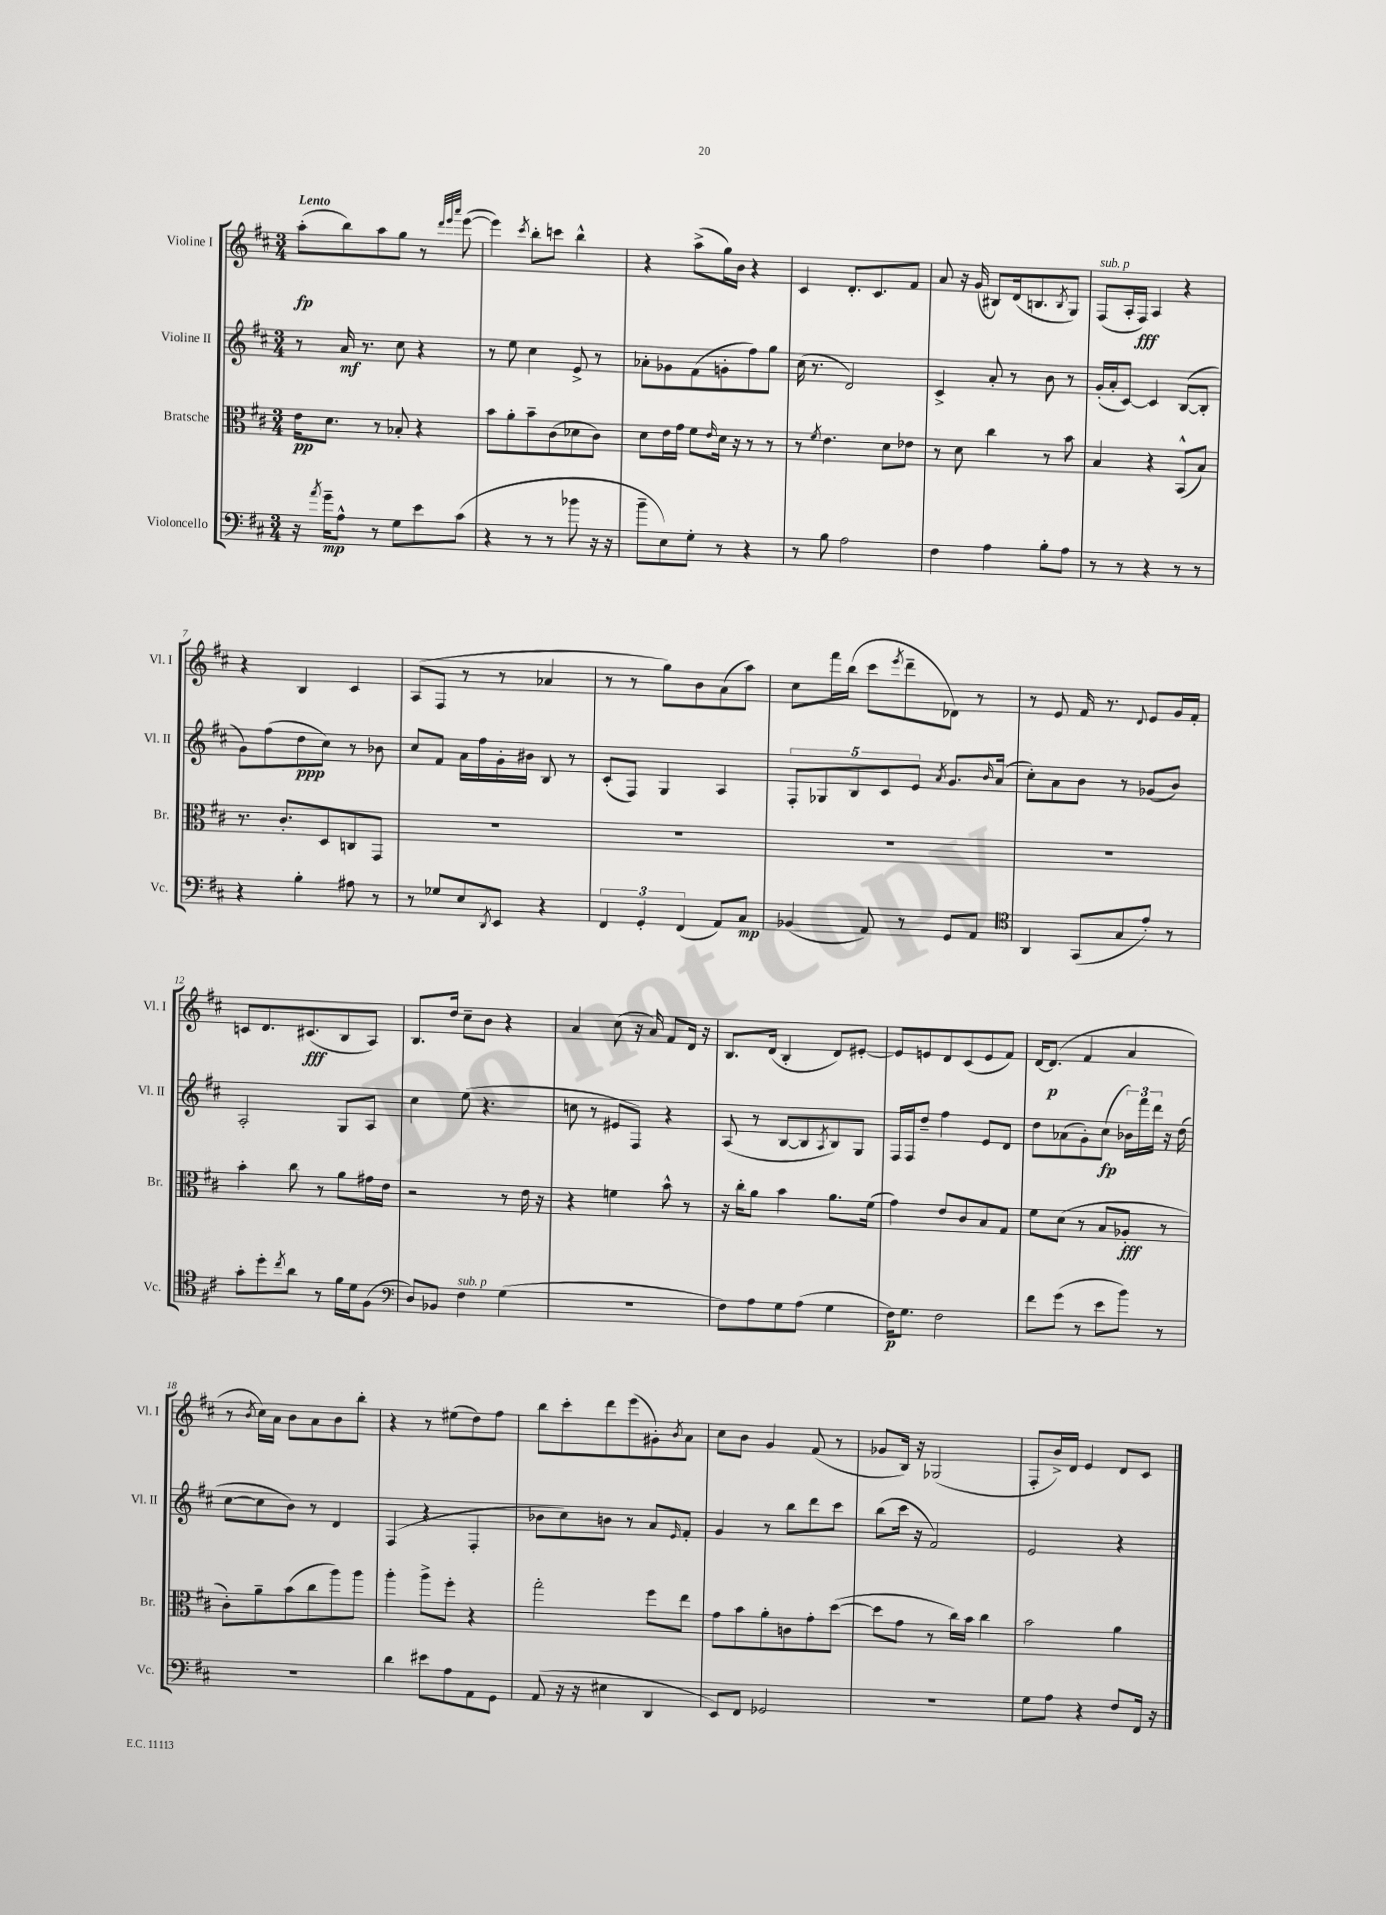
<<
\new StaffGroup <<
\new Staff = "s0" \with { instrumentName = "Violine I" shortInstrumentName = "Vl. I" } {
    \clef treble \key d \major \numericTimeSignature \time 3/4 \tempo "Lento"
    a''8-.\fp( b''8) a''8 g''8 r8 \grace { d'''32 e'''32 a'''32 } e'''8~( |
    e'''4) \acciaccatura { cis'''8 } b''8-. c'''8 b''4-^ |
    r4 a''8->( g''16) b'16 r4 |
    cis'4 d'8.-. cis'8. fis'8 |
    a'8 r16 g'16( bis8) d'16( b8. \acciaccatura { b8 } g8) |
    fis8^\markup { \italic "sub. p" }( a16-. fis16\fff) a4 r4 |
    r4 b4 cis'4 |
    a8( fis8 r8 r8 aes'4 |
    r8 r8 g''8) b'8 a'8( a''8) |
    cis''8 fis'''16 b''16( cis'''8 \acciaccatura { e'''8 } d'''8-- des'8) r8 |
    r8 e'8 fis'16 r8. \appoggiatura { d'8 } e'8 g'16 fis'16-. |
    c'8 d'8. cis'8.\fff( b8 a8) |
    b8. d''16 cis''8-- b'8 r4 |
    a'4 cis''8( r16 a'16) fis'8 d'16 r16 |
    b8. d'16( b4-. d'8) eis'8~-. |
    eis'8 e'8 d'8 cis'8( e'8 fis'8) |
    d'16~ d'8.\p( fis'4 a'4 |
    r8 \acciaccatura { b'8 } cis''16) a'16 b'8 a'8 b'8 b''8-. |
    r4 r8 eis''8( d''8) fis''8 |
    b''8 cis'''8-. d'''8 e'''8( gis'8-.) \acciaccatura { b'8 } a'8 |
    cis''8 b'8 g'4 fis'8( r8 |
    ges'8 b16) r16 ges2( |
    fis8-. b'16->) d'16 e'4 d'8 cis'8 \bar "|." |
}
\new Staff = "s1" \with { instrumentName = "Violine II" shortInstrumentName = "Vl. II" } {
    \clef treble \key d \major \numericTimeSignature \time 3/4
    r8 a'16\mf r8. cis''8 r4 |
    r8 e''8 cis''4 e'8-> r8 |
    aes'8-. ges'8 fis'8( g'8-. fis''8) g''8 |
    cis''16( r8. d'2) |
    cis'4-> a'8-. r8 b'8 r8 |
    g'16-.( a'16-. cis'8~) cis'4 b8~( b8-. |
    g'8) fis''8( d''8\ppp cis''8) r8 bes'8 |
    cis''8 fis'8 a'16 fis''16 g'16-. bis'16 b8 r8 |
    cis'8-.( fis8) g4 a4 |
    \tuplet 5/4 { fis8-. ges8 b8 cis'8 e'8 } \acciaccatura { a'8 } g'8. \grace { b'16 } a'16( |
    cis''8-.) a'8 b'8 r8 ges'8( b'8) |
    a2-. g8 a8 |
    cis''4 e''8( r4. |
    c''8 r8 eis'8 fis8) r4 |
    a8( r8 b8~ b8 \acciaccatura { a8 } b8) g8 |
    fis16 fis16 d''8-- fis''4 e'8 d'8 |
    d''8 aes'8( g'8-.) cis''8\fp( \tuplet 3/2 { bes'16) fis'''16 d'''16 } r16 d''16( |
    cis''8~ cis''8 b'8) r8 d'4 |
    fis4( r4 fis4-. |
    bes'8 cis''8) b'8 r8 a'8 \grace { e'16 } fis'8-. |
    g'4 r8 b''8 d'''8 cis'''8 |
    b''8( cis'''16 r16 fis'2) |
    e'2 r4 \bar "|." |
}
\new Staff = "s2" \with { instrumentName = "Bratsche" shortInstrumentName = "Br." } {
    \clef alto \key d \major \numericTimeSignature \time 3/4
    e'16\pp d'8. r8 bes8-. r4 |
    b'8 a'8-. b'8-- cis'8( des'8 cis'8) |
    d'8 e'16 g'16 fis'8 \grace { e'16 } d'16 r16 r8 r8 |
    r8 \acciaccatura { fis'8 } e'4. d'8 ees'8 |
    r8 d'8 cis''4 r8 b'8 |
    b4 r4 b,8-^( b8) |
    r8. cis'8.-. d8 c8 g,8 |
    R2. |
    R2. |
    R2. |
    R2. |
    b'4-. cis''8 r8 a'8 gis'16 e'16 |
    r2 r8 e'16 r16 |
    r4 f'4 b'8-^ r8 |
    r16 cis''16-. a'8 b'4 a'8. fis'16( |
    g'4) e'8 cis'8 b8 g8 |
    fis'8 d'8( r8 b8 aes8-.\fff r8 |
    cis'8-.) a'8-- b'8( cis''8 a''8) a''8 |
    a''4-. a''8-> fis''8-. r4 |
    g''2-. fis''8 e''8 |
    g'8 b'8 a'8-. c'8 g'8-. d''8~( |
    d''8 g'8 r8 cis''16) b'16 cis''4 |
    b'2 a'4 \bar "|." |
}
\new Staff = "s3" \with { instrumentName = "Violoncello" shortInstrumentName = "Vc." } {
    \clef bass \key d \major \numericTimeSignature \time 3/4
    r16 \acciaccatura { a'8 } g'16--\mp a8-^ r8 g8 e'8 cis'8( |
    r4 r8 r8 bes'8 r16 r16 |
    b'8-- e8) g8-. r8 r4 |
    r8 b8 a2 |
    fis4 a4 b8-. a8 |
    r8 r8 r4 r8 r8 |
    r4 b4-. ais8 r8 |
    r8 ges8 e8 \acciaccatura { d,8 } e,8 r4 |
    \tuplet 3/2 { fis,4 g,4-. fis,4( } a,8) cis8\mp |
    bes,4( a,8) r8 g,8 a,8 |
    \clef tenor a,4 g,8( g8 e'8-.) r8 |
    g'8-. d''8-. \acciaccatura { cis''8 } a'8 r8 fis'16 d'16 fis8( |
    \clef bass d8) bes,8 fis4^\markup { \italic "sub. p" } g4( |
    R2. |
    fis8) a8 g8 a8( g4 |
    fis16\p) g8. fis2 |
    fis'8 g'8( r8 e'8 b'8) r8 |
    R2. |
    d'4 eis'8 a8 a,8 g,8 |
    a,8( r16 r16 eis4 d,4 |
    e,8) fis,8 ges,2 |
    R2. |
    g8 a8 r4 fis8 fis,16 r16 \bar "|." |
}
>>
>>
